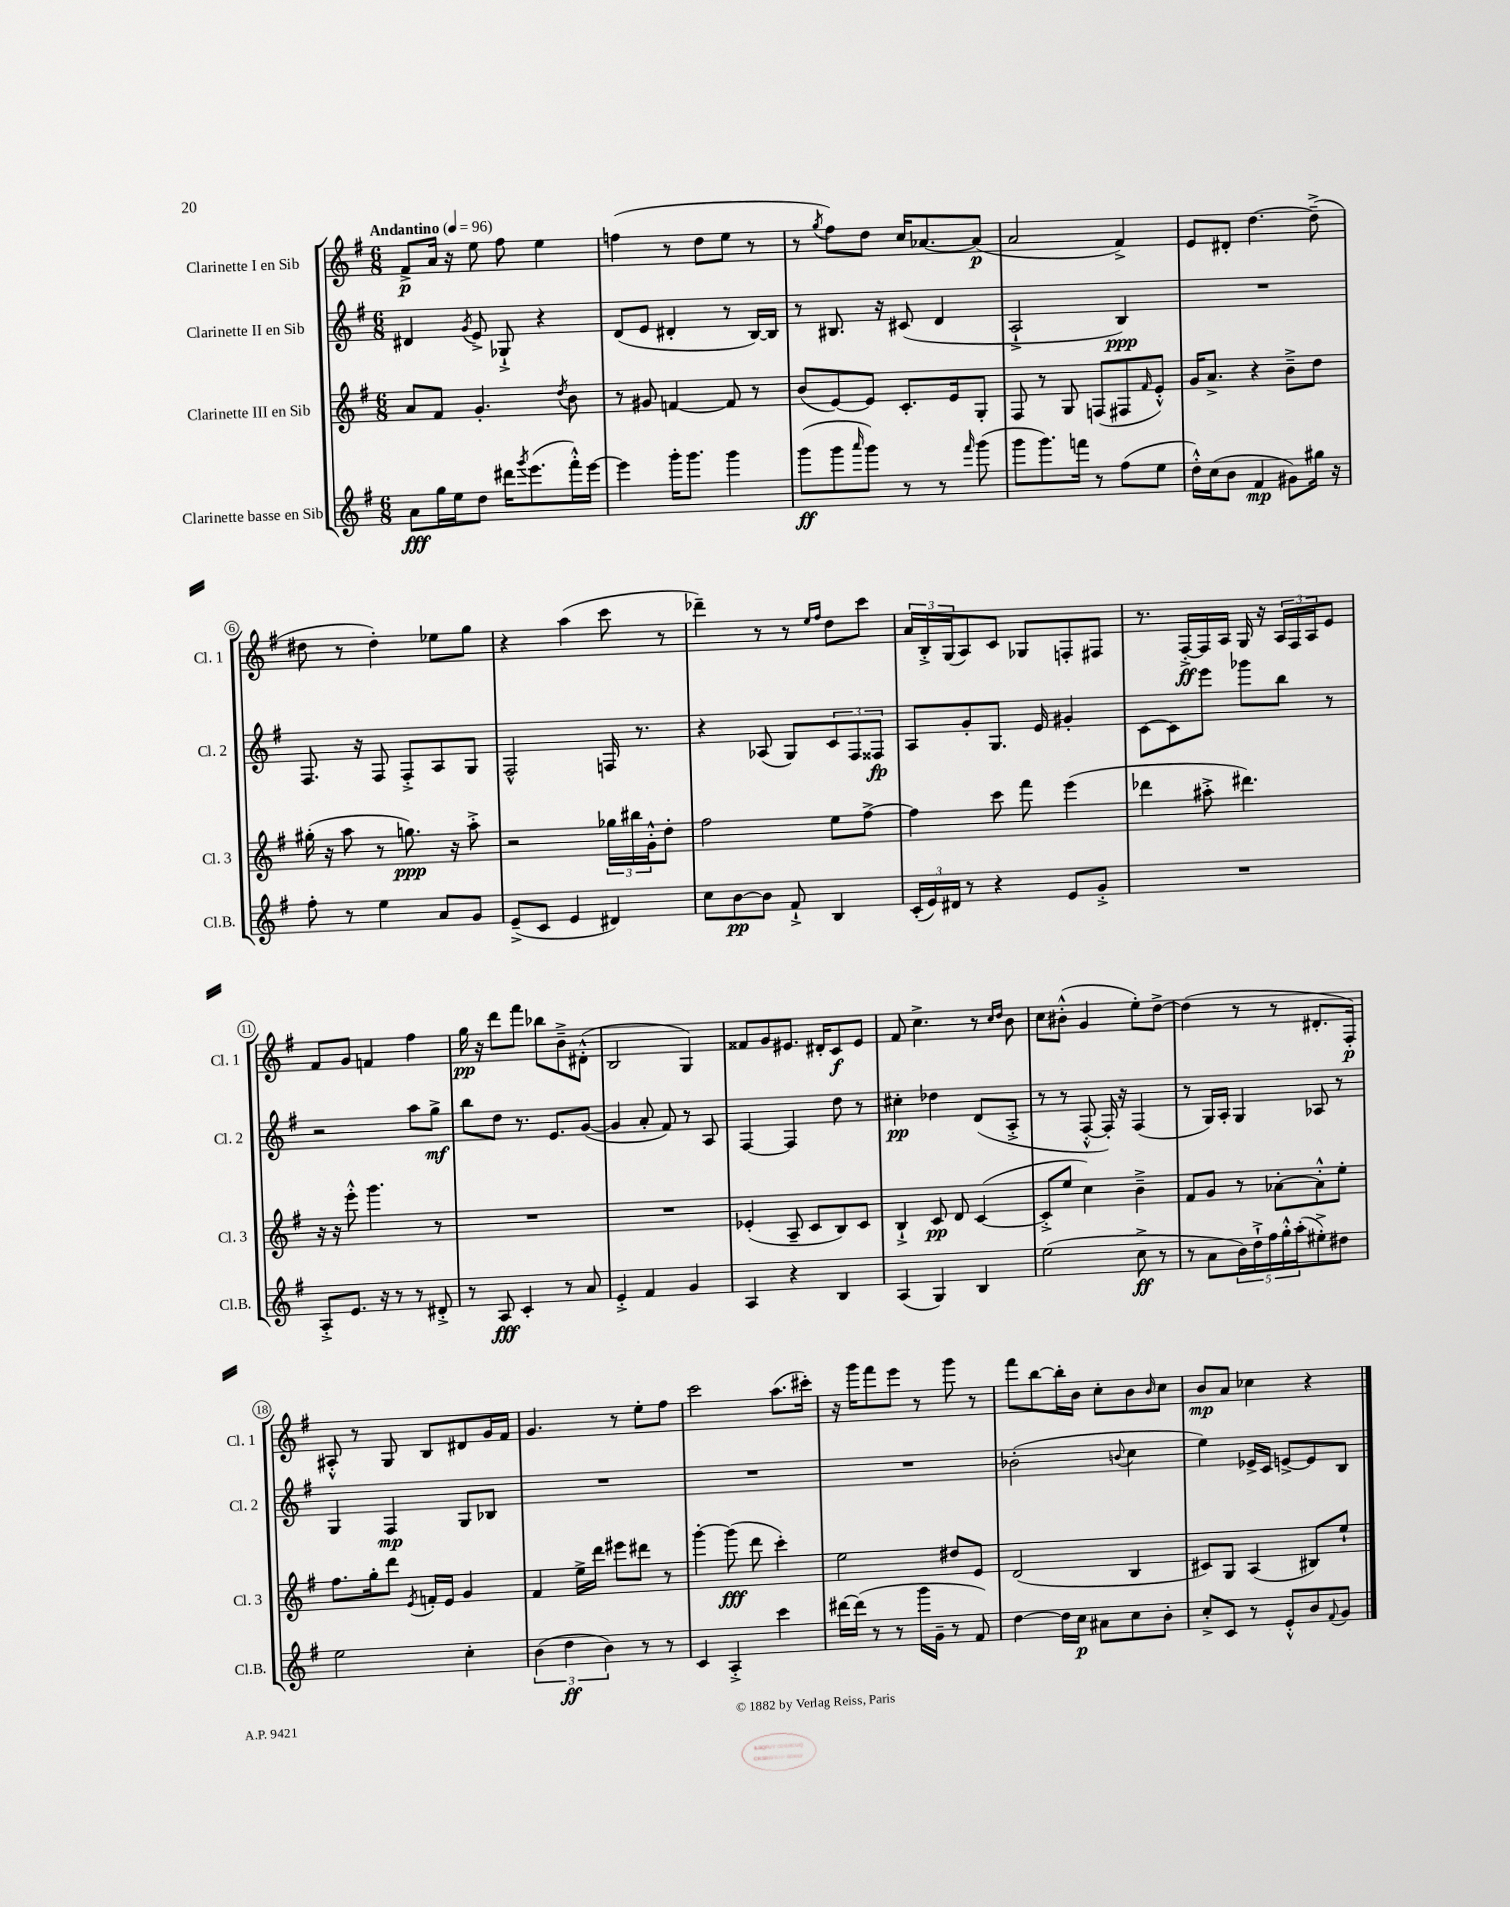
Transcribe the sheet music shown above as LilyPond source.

<<
\new StaffGroup <<
\new Staff = "s0" \with { instrumentName = "Clarinette I en Sib" shortInstrumentName = "Cl. 1" } {
    \clef treble \key g \major \numericTimeSignature \time 6/8 \tempo "Andantino" 4 = 96
    fis'8->\p a'16 r16 e''8 fis''8 e''4 |
    f''4( r8 d''8 e''8 r8 |
    r8 \acciaccatura { g''8 } fis''8) d''8 c''16 aes'8.~ aes'8\p( |
    a'2 fis'4->) |
    e'8 dis'8-. d''4.~ d''8--->( |
    dis''8 r8 dis''4-.) ees''8 g''8 |
    r4 a''4( c'''8 r8 |
    des'''4--) r8 r8 \grace { e''16 fis''16 } d''8 c'''8 |
    \tuplet 3/2 { a'16 b16-.-> g16( } a8) c'8 ges8 f8-. fis8 |
    r8. fis16~-.->\ff fis16 a16 g16 r16 \tuplet 3/2 { a16 fis16 a16 } e'8 |
    fis'8 g'8 f'4 fis''4 |
    g''16\pp r16 d'''8 fis'''8 bes''8 b'8---> dis'8-.-^( |
    b2 g4) |
    fisis'8 g'8 eis'8. dis'16-. c'8\f eis'8 |
    fis'8 c''4.-> r8 \grace { c''16 d''16 } b'8 |
    c''8 bis'8-.-^( g'4 e''8-.) d''8~-> |
    d''4( r8 r8 dis'8.-. fis16-.\p) |
    ais8-.-^ r8 g8 b8 dis'8 g'16 fis'16 |
    g'4. r8 e''8-. fis''8 |
    c'''2 a''8.( cis'''16-.) |
    r16 g'''16 fis'''8 e'''8 r8 g'''8 r8 |
    fis'''8 b''8~ b''16-. b'16 c''8-. b'8 \grace { b'16 } c''8 |
    b'8\mp a'8 ces''4 r4 \bar "|." |
}
\new Staff = "s1" \with { instrumentName = "Clarinette II en Sib" shortInstrumentName = "Cl. 2" } {
    \clef treble \key g \major \numericTimeSignature \time 6/8
    dis'4 \acciaccatura { g'8 } e'8-> ges8-!-> r4 |
    d'8( e'8 dis'4-. r8 b16~) b16 |
    r8 bis8. r16 cis'8( d'4 |
    a2-!-> b4\ppp) |
    R2. |
    fis8. r16 fis8 fis8-.-> a8 g8 |
    fis2-^ f16 r8. |
    r4 aes8( g8) \tuplet 3/2 { c'8 fis8 fisis8\fp } |
    a8 g'8-. g8. e'16 gis'4-. |
    c'8~ c'8 e'''8 ges'''8 b''8 r8 |
    r2 a''8 g''8->\mf |
    b''8 d''8 r8. e'8. g'8~( |
    g'4 a'8-. fis'8) r8 a8 |
    fis4~ fis4 d''8 r8 |
    cis''4-.\pp des''4 d'8( a8-.-> |
    r8 r8 fis8~-.-^ fis16-.) r16 fis4( |
    r8 g16) a16-. g4 aes8 r8 |
    g4 fis4\mp g8 bes8 |
    R2. |
    R2. |
    R2. |
    bes'2-.( \appoggiatura { b'8 } c''4 |
    e''4) ees'16-> c'16 e'8~-> e'8 b8 \bar "|." |
}
\new Staff = "s2" \with { instrumentName = "Clarinette III en Sib" shortInstrumentName = "Cl. 3" } {
    \clef treble \key g \major \numericTimeSignature \time 6/8
    a'8 fis'8 g'4.-. \acciaccatura { d''8 } b'8 |
    r8 gis'8 f'4~ f'8 r8 |
    b'8( e'8~) e'8 c'8.-. e'16 g8-. |
    fis8 r8 g8 f8( fis8 \grace { fis'16 } e'8-.-^) |
    g'16 a'8.-> r4 b'8---> d''8 |
    gis''16-.( r16 a''8 r8 g''8.\ppp) r16 a''8-.-> |
    r2 \tuplet 3/2 { ges''16 bis''16 g'16-.-^ } d''8-. |
    fis''2 e''8 fis''8~-> |
    fis''4 c'''8 fis'''8 e'''4( |
    des'''4 ais''8-.-> dis'''4.) |
    r16 r16 e'''8-.-^ g'''4. r8 |
    R2. |
    R2. |
    ees'4-.( a8-- c'8 b8) c'8 |
    b4-!-> c'8\pp d'8 c'4~( |
    c'8-.-> e''8 c''4) b'4---> |
    fis'8 g'8 r8 aes'8~-. aes'8-.-^ e''8-. |
    fis''8. g''16-. d'''8 \acciaccatura { e'8 } f'16-. e'16 g'4 |
    fis'4 e''16-> d'''16 eis'''8 dis'''8 r8 |
    g'''4~-. g'''8\fff( d'''8 c'''4-.) |
    e''2 dis''8 e'8 |
    d'2( b4 |
    cis'8) g8 a4( bis8) e''8-! \bar "|." |
}
\new Staff = "s3" \with { instrumentName = "Clarinette basse en Sib" shortInstrumentName = "Cl.B." } {
    \clef treble \key g \major \numericTimeSignature \time 6/8
    a'8\fff g''16 e''16 d''8 dis'''16 \acciaccatura { g'''8 } e'''8.( fis'''16-.-^) e'''16~ |
    e'''4 g'''16-. g'''8. g'''4 |
    g'''8\ff( g'''8 \grace { a'''16 } g'''8) r8 r8 \grace { fis'''16 } g'''8( |
    g'''8 g'''8.) f'''16 r8 fis''8( e''8 |
    d''16-.-^) c''16( b'8 fis'4\mp gis'8) gis''16 r16 |
    fis''8-. r8 e''4 a'8 g'8 |
    e'8--->( c'8 e'4 dis'4) |
    c''8 b'8~\pp b'8 fis'8-!-> b4 |
    \tuplet 3/2 { c'16-.( e'16) dis'16 } r8 r4 e'8 g'8-.-> |
    R2. |
    a8-.-> e'8. r16 r8 r8 dis'8-.-> |
    r8 a8\fff c'4-. r8 a'8 |
    e'4-.-> fis'4 g'4 |
    a4 r4 b4 |
    a4( g4) b4 |
    e''2( c''8->\ff r8 |
    r8 a'8 \tuplet 5/4 { b'16) d''16-!-> fis''16 g''16-.-^ a''16-.( } eis''8-.->) dis''8 |
    e''2 c''4-. |
    \tuplet 3/2 { b'4( d''4\ff b'4) } r8 r8 |
    c'4 a4-.-> c'''4 |
    dis'''16~ dis'''16( r8 r8 g'''16 g'16-- r8 fis'8) |
    d''4~ d''16 c''16\p ais'8 c''8 b'8-. |
    c''8-.-> c'8 r8 e'8-.-^ b'8 \appoggiatura { fis'8 } g'8 \bar "|." |
}
>>
>>
\layout { \context { \Score \override BarNumber.stencil = #(make-stencil-circler 0.1 0.3 ly:text-interface::print) } }
